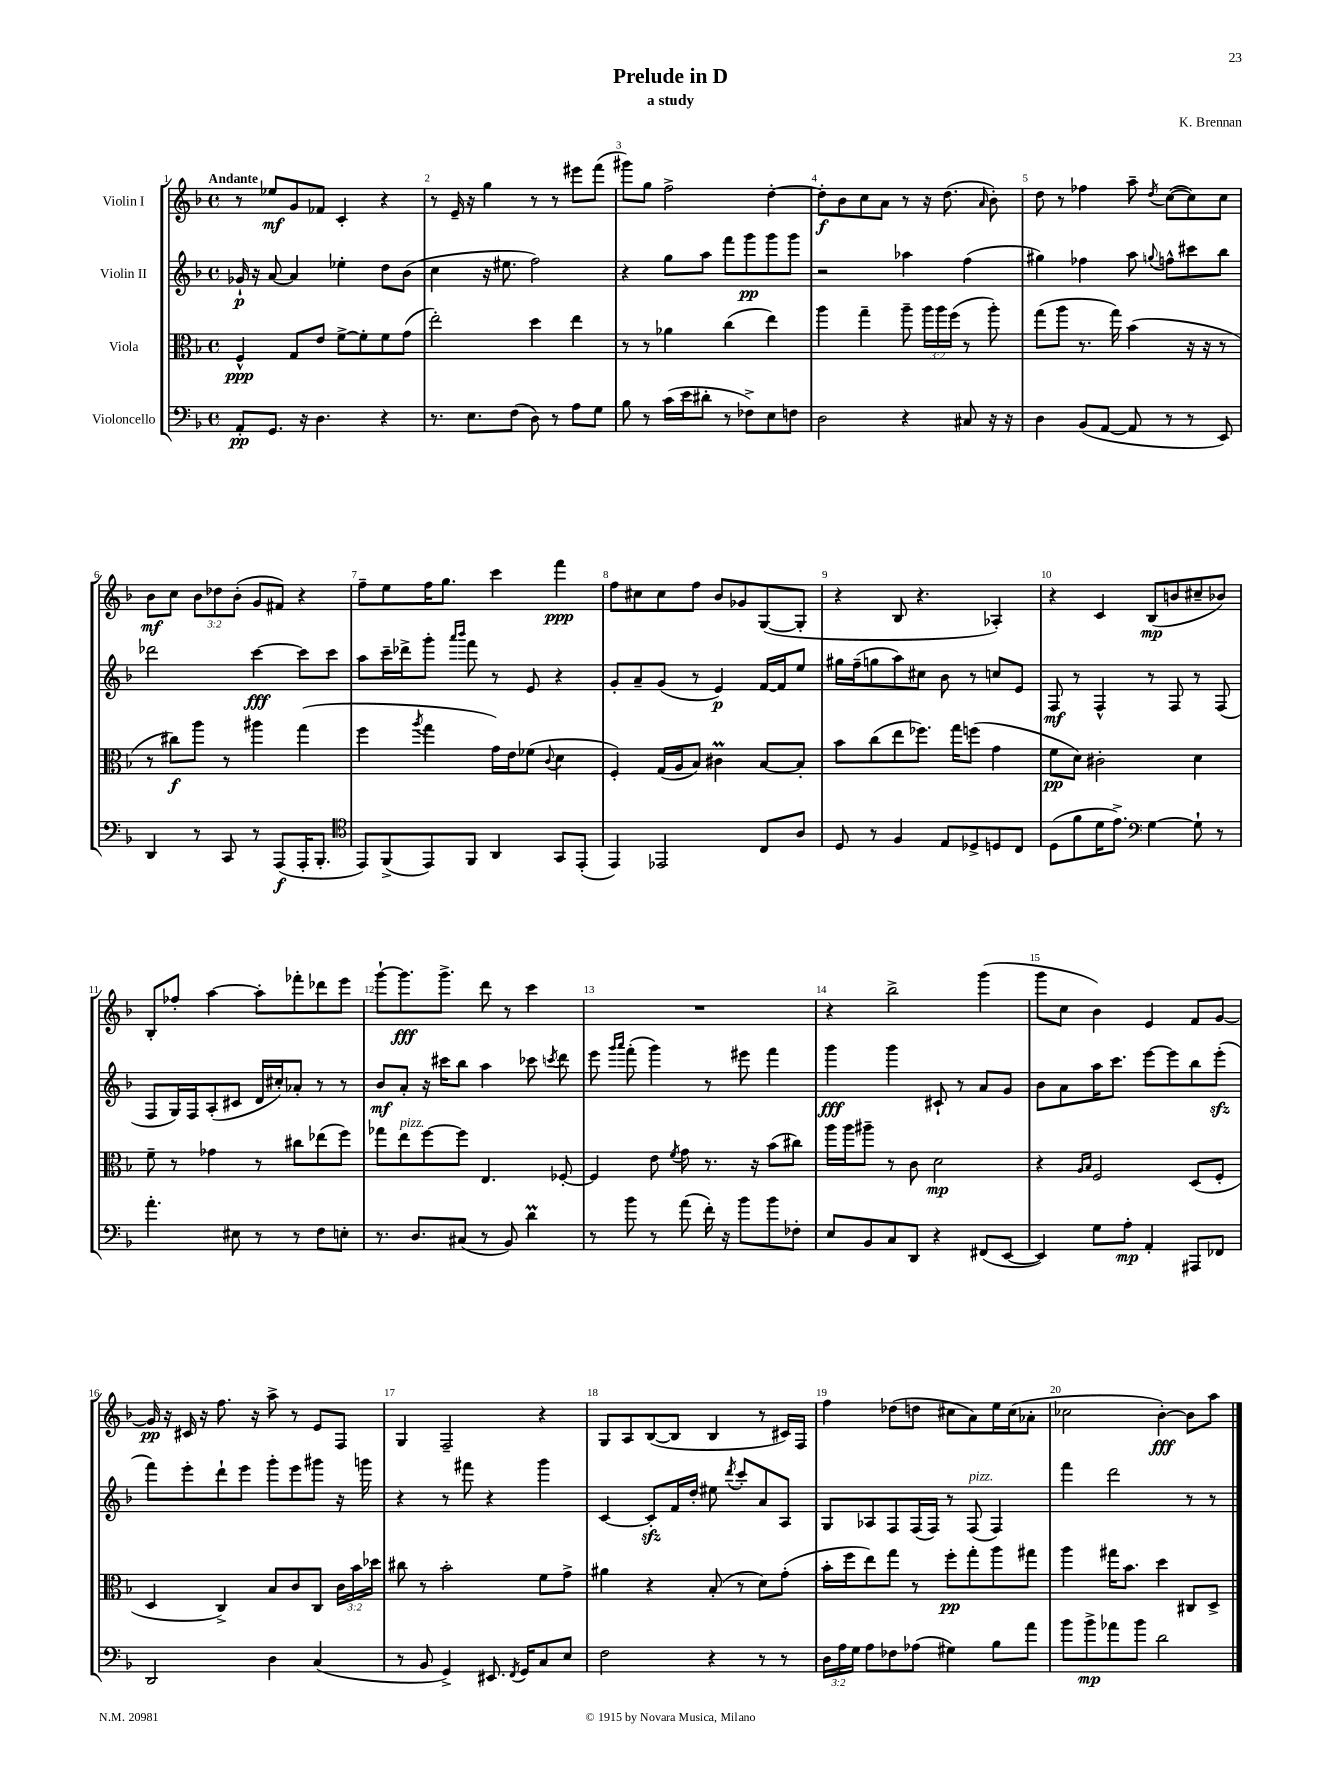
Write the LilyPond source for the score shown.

\header { title = "Prelude in D" composer = "K. Brennan" subtitle = "a study" }
<<
\new StaffGroup <<
\new Staff = "s0" \with { instrumentName = "Violin I" } {
    \clef treble \key f \major \defaultTimeSignature \time 4/4 \override Staff.TupletNumber.text = #tuplet-number::calc-fraction-text \tempo "Andante"
    \autoBeamOff r8 ees''8[\mf g'8 fes'8] c'4-. r4 |
    r8 e'16-- r16 g''4 r8 r8 eis'''8[ f'''8]( |
    gis'''8[) g''8] f''2-> d''4~-. |
    d''8[-.\f bes'8 c''8 a'8] r8 r16 d''8.( \grace { a'16 } bes'8-.) |
    d''8 r8 fes''4 a''8-- \acciaccatura { d''8 } c''8[~( c''8) c''8] |
    bes'8[\mf c''8] \tuplet 3/2 { bes'8[ des''8 bes'8]-.( } g'8[ fis'8]) r4 |
    f''8[-- e''8 f''16 g''8.] c'''4 f'''4\ppp |
    f''8[ cis''8 cis''8 f''8] bes'8[ ges'8 g8~( g8]-. |
    r4 bes8 r4. aes4-.) |
    r4 c'4 bes8[\mp( b'8 cis''8-- bes'8]) |
    bes8[-. fes''8]-. a''4~ a''8[-. fes'''8-. des'''8 e'''8] |
    g'''8[~-! g'''8.\fff g'''8.]-> d'''8 r8 c'''4 |
    R1 |
    r4 bes''2-> g'''4( |
    g'''8[ c''8] bes'4) e'4 f'8[ g'8]~ |
    g'16\pp r16 cis'16 r16 f''8. r16 a''8-> r8 e'8[ f8] |
    g4 f2-- r4 |
    g8[ a8 bes8~( bes8] bes4 r8 cis'16[) f16] |
    f''4 des''8[( d''8] cis''8[ a'8) e''16 cis''16( aes'8]-. |
    ces''2 bes'4~-.\fff) bes'8[ a''8] \bar "|." |
}
\new Staff = "s1" \with { instrumentName = "Violin II" } {
    \clef treble \key f \major \defaultTimeSignature \time 4/4
    \autoBeamOff ges'16-!\p r16 a'8~ a'4 ees''4-. d''8[ bes'8]( |
    c''4 r16 eis''8. f''2) |
    r4 g''8[ a''8] f'''8[ g'''8\pp g'''8 g'''8] |
    r2 aes''4 f''4( |
    gis''4) fes''4 a''8 \appoggiatura { g''8 } f''8[-^ cis'''8 bes''8] |
    des'''2 c'''4~\fff c'''8[ c'''8] |
    a''8[ c'''16-- des'''16-> g'''8]-. \grace { a'''16[ bes'''16] } f'''8 r8 e'8 r4 |
    g'8[-. a'8-- g'8]( r8 e'4\p) f'16[~ f'16 e''8] |
    gis''16[ f''16--( g''8 a''8) cis''8] bes'8 r8 c''8[ e'8] |
    f8\mf r8 f4-^ r8 f8 r8 f8( |
    f8[ g16) f16 a8-.( cis'8] d'16[ cis''16-.) aes'8]-. r8 r8 |
    bes'8[\mf a'8]-. r16 cis'''16[ bes''8] a''4 ces'''8 \acciaccatura { c'''8 } d'''8 |
    e'''8 \grace { g'''16[ a'''16] } f'''8-.( g'''4) r8 eis'''8 f'''4 |
    g'''4\fff g'''4 cis'8-! r8 a'8[ g'8] |
    bes'8[ a'8 a''16 c'''8.] e'''8[~ e'''8 bes''8 e'''8]-.\sfz( |
    f'''8[) e'''8-. d'''8-! e'''8] g'''8[-. e'''8 gis'''8] r16 g'''16 |
    r4 r8 fis'''8 r4 g'''4 |
    c'4~ c'8[-.\sfz f'16 d''16]-. eis''8 \acciaccatura { d'''8 } c'''8[-. a'8 a8] |
    g8[ aes8 f8 f16( f16]) r8 f8^\markup { \italic "pizz." }( f4) |
    f'''4 d'''2 r8 r8 \bar "|." |
}
\new Staff = "s2" \with { instrumentName = "Viola" } {
    \clef alto \key f \major \defaultTimeSignature \time 4/4 \override Staff.TupletNumber.text = #tuplet-number::calc-fraction-text
    \autoBeamOff f4-^\ppp g8[ e'8] f'8[~-> f'8-. f'8 g'8]( |
    e''2-.) d''4 e''4 |
    r8 r8 aes'4 c''4( e''4) |
    a''4 g''4-- a''8-- \tuplet 3/2 { a''16[ a''16 f''16]( } r8 a''8-.) |
    g''8[( a''8] r8. g''16) bes'4( r16 r16 r8 |
    r8 cis''8[\f) a''8] r8 ais''4 g''4( |
    f''4 \acciaccatura { a''8 } g''4 g'16[) e'16 fes'8]( \appoggiatura { c'8 } d'4 |
    f4-.) g16[( a16 bes8]) cis'4\prall bes8[~ bes8]-. |
    bes'8[ c''8( e''8 fes''8.]) g''16[ f''8]( g'4 |
    f'8[\pp d'8]) cis'2-. d'4 |
    f'8-- r8 ges'4 r8 cis''8[ ees''8( f''8]) |
    ges''8[ e''8^\markup { \italic "pizz." } f''8~ f''8] e4. fes8~-. |
    fes4 e'8 \acciaccatura { f'8 } g'8 r8. r16 bes'8[( cis''8]) |
    a''16[ a''16 ais''8]-- r8 c'8 d'2\mp |
    r4 \grace { a16[ bes16] } f2 d8[( f8]-. |
    d4 c4->) bes8[ c'8 c8] \tuplet 3/2 { c'16[ bes'16 des''16] } |
    cis''8 r8 bes'2-. f'8[ g'8]-> |
    ais'4 r4 bes8-.( r8 d'8[) g'8]-.( |
    bes'16[-. f''16 e''8) g''8] r8 f''8[-.\pp g''8-. a''8 gis''8] |
    a''4 gis''16[ bes'8.] d''4 cis8[ d8]-> \bar "|." |
}
\new Staff = "s3" \with { instrumentName = "Violoncello" } {
    \clef bass \key f \major \defaultTimeSignature \time 4/4 \override Staff.TupletNumber.text = #tuplet-number::calc-fraction-text
    \autoBeamOff a,8[-.\pp g,8.] r16 d4. r4 |
    r8. e8.[ f8]( d8) r8 a8[ g8] |
    bes8 r8 c'16[( e'16 dis'8]-. r8 fes8[->) e8 f8] |
    d2 r4 cis8 r16 r16 |
    d4 bes,8[( a,8]~ a,8 r8 r8 e,8) |
    d,4 r8 c,8 r8 a,,8[\f( a,,16-. bes,,8.]-. |
    \clef tenor e,8[) f,8->( e,8) f,8] a,4 g,8[ e,8]-.( |
    e,4) ees,2 c8[ a8] |
    d8 r8 f4 e8[ des8-> d8 c8] |
    d8[( f'8 d'16 e'8.]->) \clef bass g4~ g8-! r8 |
    a'4.-. eis8 r8 r8 f8[ e8]-. |
    r8. d8.[ cis8]( r8 bes,8) d'4\prall |
    r8 bes'8 r8 a'8( f'16-.) r16 bes'8[ bes'8 fes8]-. |
    e8[ bes,8 c8 d,8] r4 fis,8[( e,8]~ |
    e,4) g8[ a8]-.\mp a,4-. ais,,8[ fes,8] |
    d,2 d4 c4( |
    r8 bes,8 g,4->) eis,8. \acciaccatura { f,8 } g,16[ c8 e8] |
    f2 r4 r8 r8 |
    \tuplet 3/2 { d16[ a16 g16] } a8[ fes8 aes8]( gis4) bes8[ a'8] |
    bes'8[ bes'8->\mp aes'8 bes'8] d'2 \bar "|." |
}
>>
>>
\layout { \context { \Score \override BarNumber.break-visibility = ##(#f #t #t) barNumberVisibility = #all-bar-numbers-visible } }
